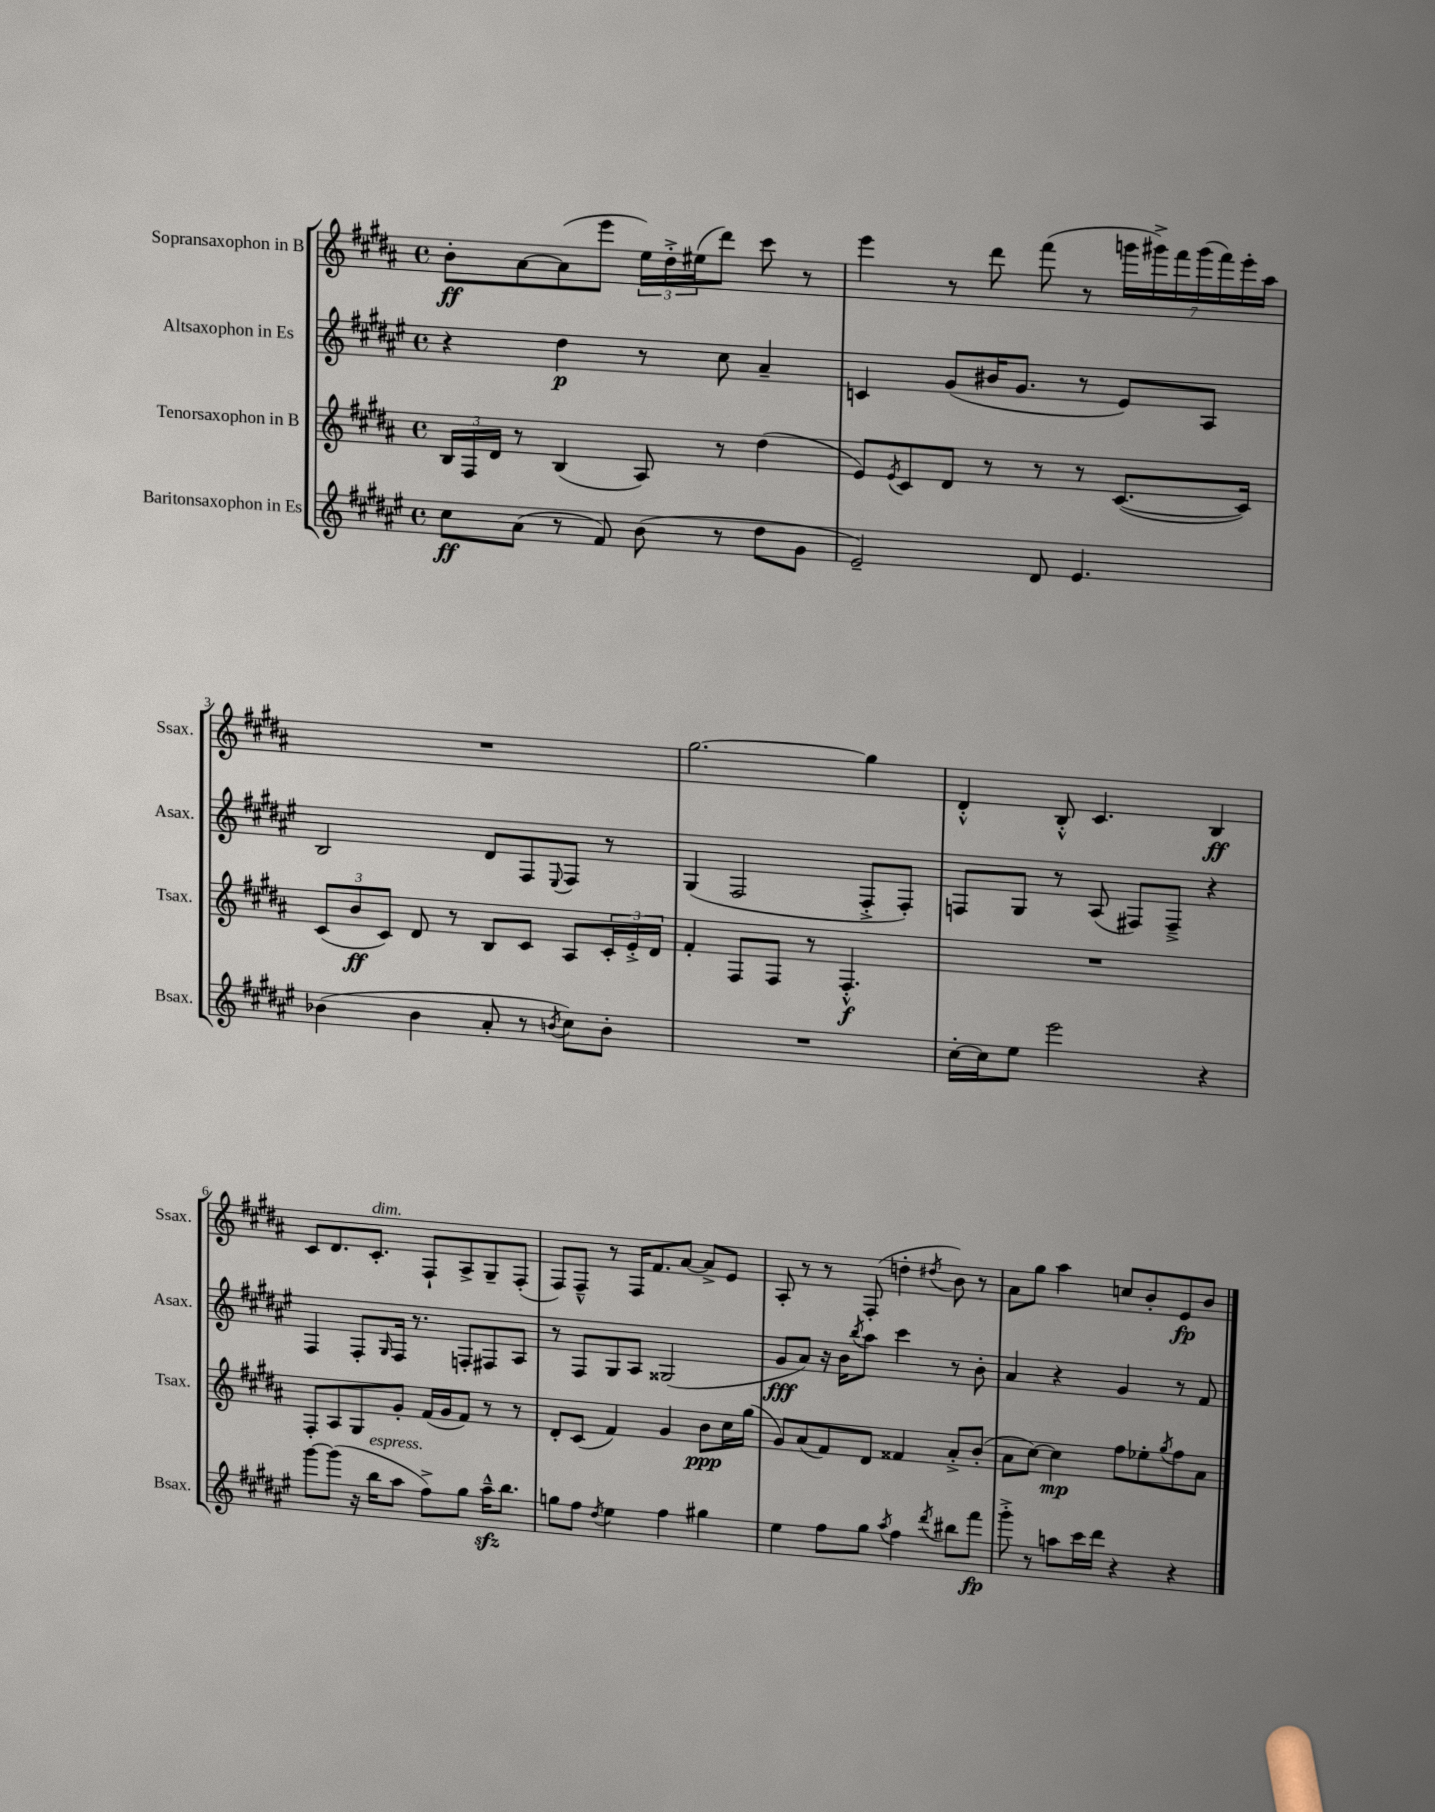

**kern	**dynam	**kern	**dynam	**kern	**dynam	**kern	**dynam
*part4	*part4	*part3	*part3	*part2	*part2	*part1	*part1
*staff4	*staff4	*staff3	*staff3	*staff2	*staff2	*staff1	*staff1
*I"Baritonsaxophon in Es	*	*I"Tenorsaxophon in B	*	*I"Altsaxophon in Es	*	*I"Sopransaxophon in B	*
*I'Bsax.	*	*I'Tsax.	*	*I'Asax.	*	*I'Ssax.	*
*clefG2	*	*clefG2	*	*clefG2	*	*clefG2	*
*k[f#c#g#d#a#e#]	*	*k[f#c#g#d#a#]	*	*k[f#c#g#d#a#e#]	*	*k[f#c#g#d#a#]	*
*M4/4	*	*M4/4	*	*M4/4	*	*M4/4	*
*met(c)	*	*met(c)	*	*met(c)	*	*met(c)	*
=1	=1	=1	=1	=1	=1	=1	=1
8cc#\L	ff	24B/LL	.	4r	.	8b'\L	ff
.	.	24F#/	.	.	.	.	.
.	.	24d#/JJ	.	.	.	.	.
(8a#\J	.	8r	.	.	.	[8a#\	.
8r	.	(4B/	.	4dd#\	p	(8a#\]	.
8f#/)	.	.	.	.	.	8eee\J	.
(8b\	.	8A#/)	.	8r	.	24ee\LL)	.
.	.	.	.	.	.	24dd#'^\	.
.	.	.	.	.	.	(24ee#X\J	.
8r	.	8r	.	8cc#\	.	8ddd#\J)	.
8dd#\L	.	(4dd#\	.	4a#~/	.	8ccc#\	.
8g#\J	.	.	.	.	.	8r	.
=2	=2	=2	=2	=2	=2	=2	=2
2e#~/)	.	8e/L)	.	4cn/	.	4eee\	.
.	.	8qe/	.	.	.	.	.
.	.	8c#/	.	.	.	.	.
.	.	8d#/J	.	(8g#/L	.	8r	.
.	.	8r	.	16b#X/K	.	8ddd#\	.
.	.	.	.	8.g#/J	.	.	.
8d#/	.	8r	.	.	.	(8fff#\	.
4.e#/	.	8r	.	8r	.	8r	.
.	.	([8.c#/L	.	8e#/L)	.	28gggn\LL	.
.	.	.	.	.	.	28ggg#X^\)	.
.	.	.	.	.	.	28fff#\	.
.	.	.	.	.	.	(28ggg#\	.
.	.	.	.	8A#/J	.	.	.
.	.	.	.	.	.	28fff#\)	.
.	.	.	.	.	.	28eee'\	.
.	.	16c#/Jk])	.	.	.	.	.
.	.	.	.	.	.	28aa#\JJ	.
!!LO:LB:g=z
=3	=3	=3	=3	=3	=3	=3	=3
(4b-X\	.	(12c#/L	.	2B/	.	1r	.
.	.	12b/	ff	.	.	.	.
.	.	12c#/J)	.	.	.	.	.
4b-\	.	8d#/	.	.	.	.	.
.	.	8r	.	.	.	.	.
8a#'/	.	8B/L	.	8d#/L	.	.	.
8r	.	8c#/J	.	8F#/	.	.	.
8qbn/	.	.	.	8qqE#/	.	.	.
8cc#\L)	.	8A#/L	.	8F#/J	.	.	.
8b'\J	.	24c#'/L	.	8r	.	.	.
.	.	24e'^/	.	.	.	.	.
.	.	24d#/JJ	.	.	.	.	.
=4	=4	=4	=4	=4	=4	=4	=4
1r	.	4f#'/	.	(4G#/	.	[2.gg#\	.
.	.	8F#/L	.	2F#/	.	.	.
.	.	8F#/J	.	.	.	.	.
.	.	8r	.	.	.	.	.
.	.	4.F#'^^/	f	.	.	.	.
.	.	.	.	8F#'^/L	.	4gg#\]	.
.	.	.	.	8F#'/J)	.	.	.
=5	=5	=5	=5	=5	=5	=5	=5
[16cc#'\LL	.	1r	.	8Fn/L	.	4d#'^^/	.
16cc#\J]	.	.	.	.	.	.	.
8ee#\J	.	.	.	8G#/J	.	.	.
2eee#\	.	.	.	8r	.	8B'^^/	.
.	.	.	.	(8A#/	.	4.c#/	.
.	.	.	.	8F#X/L)	.	.	.
.	.	.	.	8F#~^/J	.	.	.
4r	.	.	.	4r	.	4B/	ff
!!LO:LB:g=z
=6	=6	=6	=6	=6	=6	=6	=6
[8ggg#\L	.	8F#'/L	.	4F#/	.	8c#/L	.
(8ggg#\J]	.	8A#/	.	.	.	8.d#/	.
16r	.	8G#/	.	8F#'/L	.	.	.
!	!	!	!	!	!	!LO:TX:a:i:t=dim.	!
!LO:TX:a:i:t=espress.	!	!	!	!	!	!	!
16bb\KL	.	.	.	.	.	8.c#'/J	.
.	.	.	.	16qqG#/	.	.	.
8aa#\J	.	8g#'/J	.	16F#/Jk	.	.	.
.	.	.	.	8.r	.	.	.
8ff#^\L)	.	(16f#/LL	.	.	.	8F#`/L	.
.	.	16g#/J	.	.	.	.	.
8gg#\J	.	8f#/J)	.	8Fn'/L	.	8A#^/	.
16aa#zz~^^\KL	.	8r	.	8F#X/	.	8G#~/	.
8.bb\J	.	.	.	.	.	.	.
.	.	8r	.	8A#/J	.	(8F#'/J	.
=7	=7	=7	=7	=7	=7	=7	=7
8ggn\L	.	8d#'/L	.	8r	.	8F#/L)	.
8ff#\J	.	(8c#/J	.	8F#/L	.	8F#~^^/J	.
8qdd#/	.	.	.	.	.	.	.
4ee#\	.	4f#/)	.	8G#/	.	8r	.
.	.	.	.	8A#/J	.	16F#/KL	.
.	.	.	.	.	.	8.f#/	.
4ff#\	.	4g#/	.	(2G##X/	.	.	.
.	.	.	.	.	.	[8a#/J	.
4gg#X\	.	8b\L	ppp	.	.	8a#^/L]	.
.	.	16cc#\L	.	.	.	8e/J	.
.	.	(16gg#\JJ	.	.	.	.	.
=8	=8	=8	=8	=8	=8	=8	=8
4ee#\	.	8g#/L)	.	8g#/L	fff	8A#'/	.
.	.	(8a#/	.	8a#/J)	.	8r	.
8ff#\L	.	8f#/)	.	16r	.	8r	.
.	.	.	.	16b\KL	.	.	.
.	.	.	.	8qbb/	.	.	.
8gg#\J	.	8d#/J	.	8aa#\J	.	(8F#'/	.
8qaa#/	.	.	.	.	.	.	.
4ff#\	.	4f##X/	.	4ccc#\	.	4ddn'\	.
8qddd#/	.	.	.	.	.	8qdd#X/	.
8bb#X\L	.	8a#'^/L	.	8r	.	8b\)	.
8fff#\J	fp	(8b'/J	.	8b'\	.	8r	.
=9	=9	=9	=9	=9	=9	=9	=9
8ggg#'^\	.	8a#\L	.	4a#/	.	8a#\L	.
8r	.	[8cc#\J)	.	.	.	8gg#\J	.
8aan\L	.	4cc#\]	mp	4r	.	4aa#\	.
16ccc#\L	.	.	.	.	.	.	.
16ddd#\JJ	.	.	.	.	.	.	.
4r	.	8ff#\L	.	4g#/	.	8ccn/L	.
.	.	8ee-X'\	.	.	.	8b'/	.
.	.	8qgg#/	.	.	.	.	.
4r	.	8ff#\	.	8r	.	8e/	fp
.	.	8a#\J	.	8f#/	.	8b/J	.
==	==	==	==	==	==	==	==
*-	*-	*-	*-	*-	*-	*-	*-
